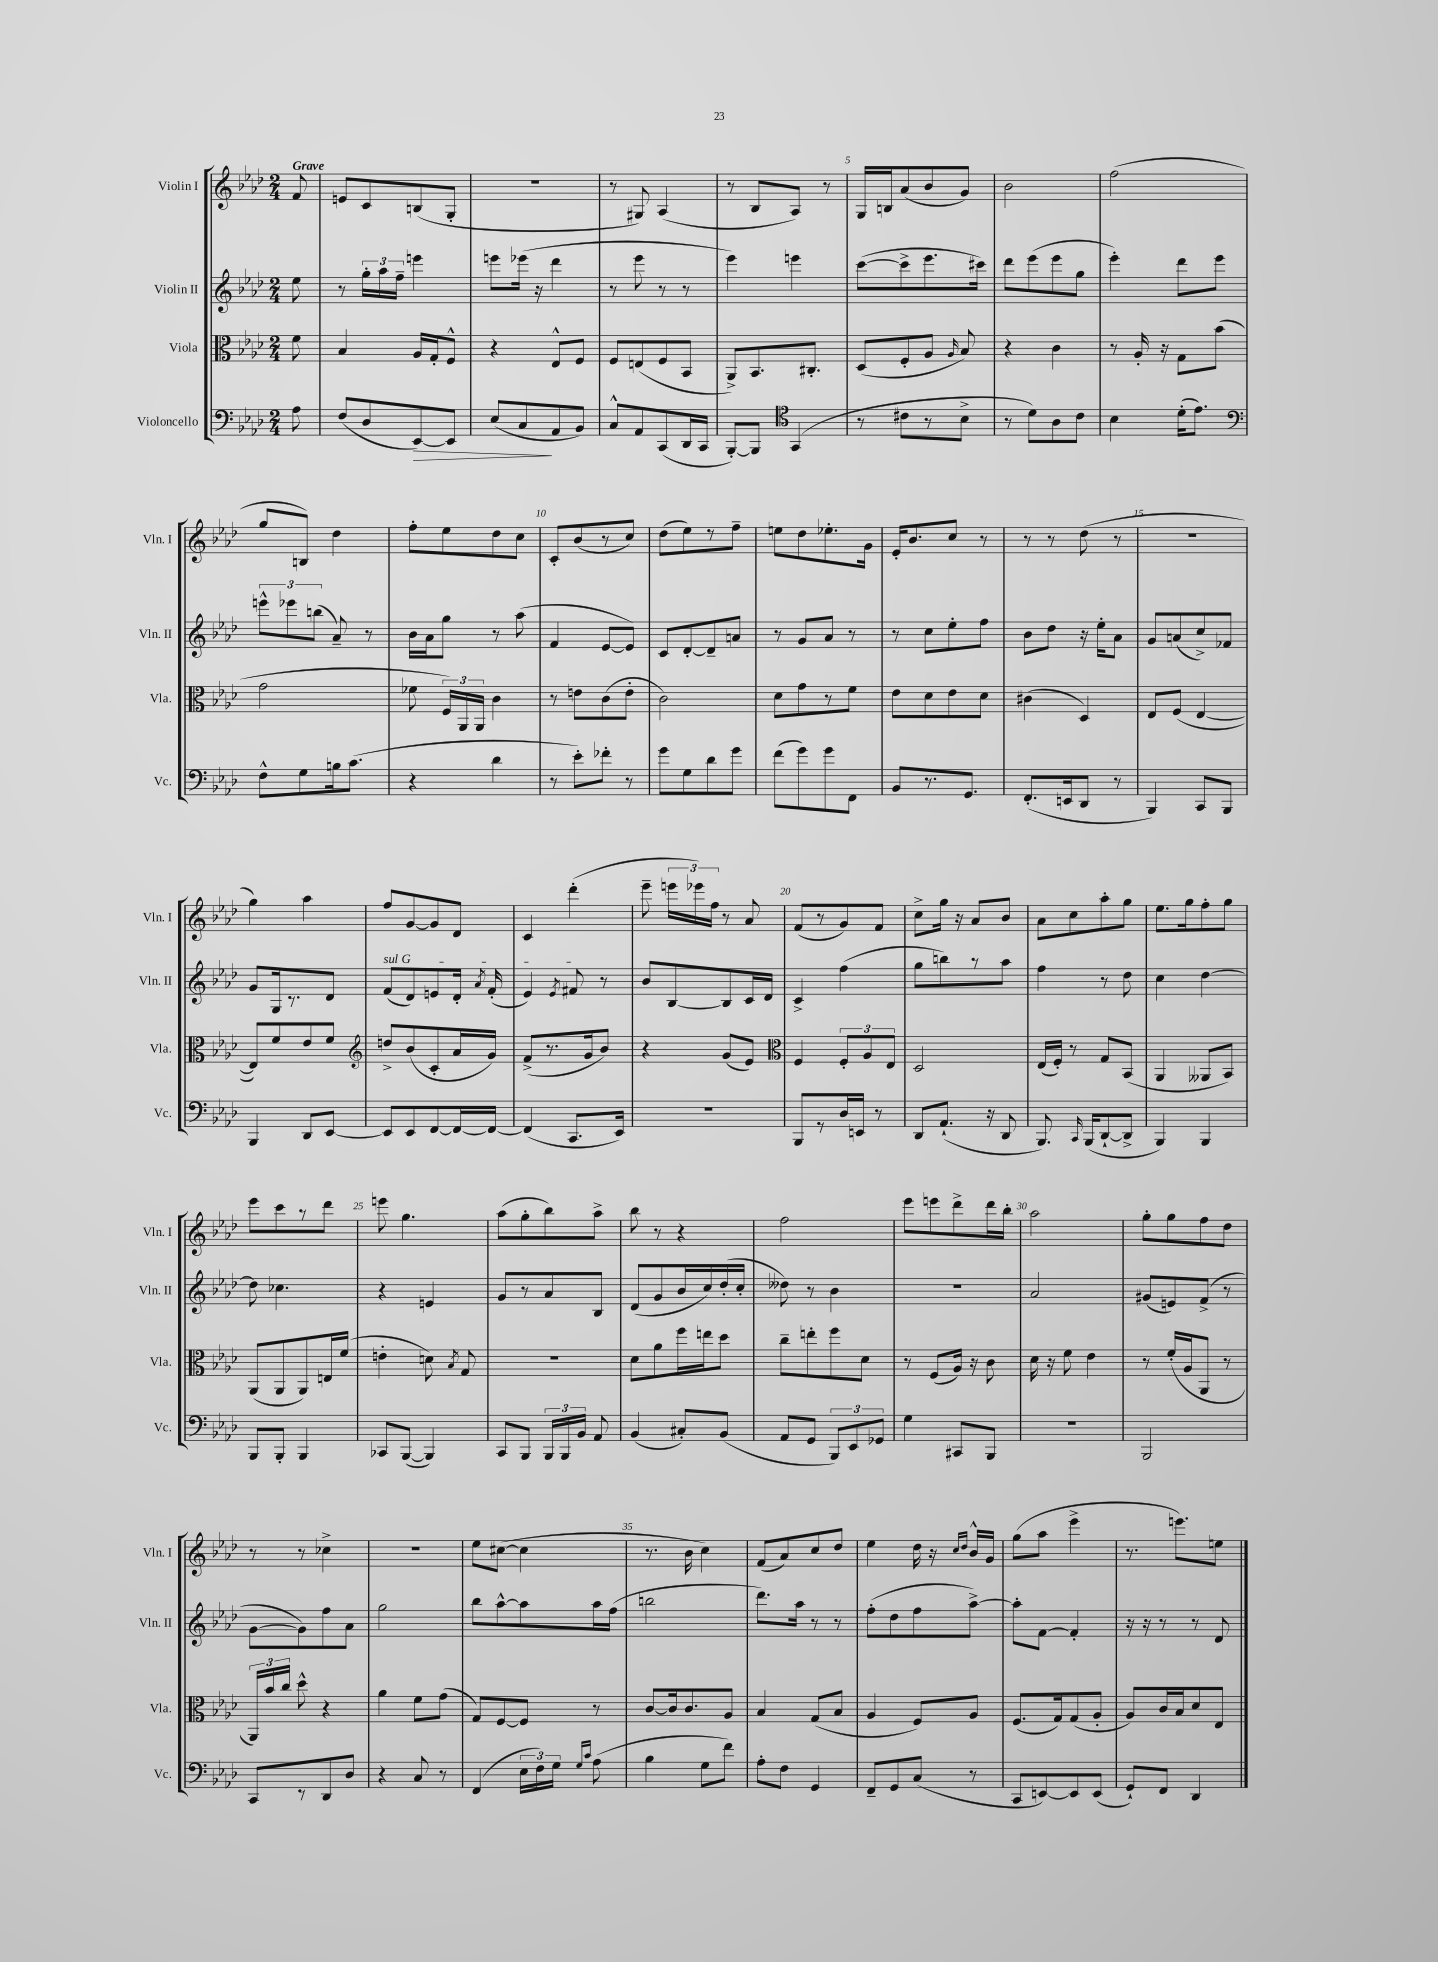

**kern	**kern	**kern	**kern
*staff4	*staff3	*staff2	*staff1
*clefF4	*clefC3	*clefG2	*clefG2
*k[b-e-a-d-]	*k[b-e-a-d-]	*k[b-e-a-d-]	*k[b-e-a-d-]
*M2/4	*M2/4	*M2/4	*M2/4
8A-	8f	8ee-	8f
=	=	=	=
(8F	4B-	8r	8e
8D-	.	24gg'	8c
.	.	24aa-	.
.	.	24ff~	.
[8EE-)	16A-	4eee	(8B
.	16G'	.	.
8EE-]	8F^^	.	8G'
=	=	=	=
(8E-	4r	8eee	2r
8C	.	(16eee-	.
.	.	16r	.
8AA-	8E-^^	4ddd-	.
8BB-)	8F	.	.
=	=	=	=
8C^^	8F	8r	8r
8AA-	(8E	8eee-	8G#)
(8CC	8F	8r	(4A-
16DD-	8BB-	8r	.
16CC	.	.	.
=	=	=	=
[8BBB-')	8AA-^)	4eee-)	8r
8BBB-]	8.BB-	.	8B-
*clefC4	*	*	*
(4GG	.	4eee	8A-)
.	8.C#'	.	.
.	.	.	8r
=	=	=	=
8r	(8D-	([8ccc	16G
.	.	.	16B
8c#	8F'	8ccc^]	(8a-
8r	8A-	8.eee-	8b-
.	16qqA-	.	.
8B-^	8B-)	.	8g)
.	.	16ccc#)	.
=	=	=	=
8r	4r	8ddd-	2b-
8d-)	.	(8eee-	.
8A-	4c	8eee-	.
8c	.	8gg	.
=	=	=	=
4B-	8r	4eee-')	(2ff
.	16A-'	.	.
.	16r	.	.
(16d-'	8G	8ddd-	.
8.e-)	.	.	.
.	(8b-	8eee-	.
=	=	=	=
*clefF4	*	*	*
8F^^	2g	12eee^^	8gg
.	.	12eee-	.
8G	.	.	8B)
.	.	(12bb	.
16B	.	8a-~)	4dd-
(8.c	.	.	.
.	.	8r	.
=	=	=	=
4r	8f-	16b-	8ff'
.	.	16a-	.
.	24F)	8gg	8ee-
.	24AA-	.	.
.	24AA-	.	.
4d-	4c	8r	8dd-
.	.	(8aa-	8cc
=	=	=	=
8r	8r	4f	8c'
8e-')	8e	.	(8b-
8f-'	(8c	[8e-	8r
8r	8e'	8e-])	8cc)
=	=	=	=
8g	2c)	8c	(8dd-
8G	.	[8d-'	8ee-)
8d-	.	8d-~]	8r
8g	.	8a	8ff~
=	=	=	=
(8f	8d-	8r	8ee
8g)	8g	8g	8dd-
8g	8r	8a-	8.ee-'
8FF	8f	8r	.
.	.	.	16g
=	=	=	=
8BB-	8e-	8r	16e-'
.	.	.	8.b-
8.r	8d-	8cc	.
.	8e-	8ee-'	8cc
8.GG	.	.	.
.	8d-	8ff	8r
=	=	=	=
(8.FF'	(4c#	8b-	8r
.	.	8dd-	8r
16EE	.	.	.
8DD-	4D-)	16r	(8dd-
.	.	16ee-'	.
8r	.	8a-	8r
=	=	=	=
4BBB-)	8E-	8g	2r
.	(8F	(8a	.
8CC	[4E-	8cc^)	.
8BBB-	.	8f-	.
=	=	=	=
4BBB-	8E-])	8g	4gg)
.	8f	16G	.
.	.	8.r	.
8DD-	8e-	.	4aa-
[8EE-	8f	8d-	.
=	=	=	=
*	*clefG2	*	*
8EE-]	8dd^	(8f	8ff
8EE-	(8b-	8d-)	[8g
[8FF	8c'	8e	8g]
16FF_	16a-	16d-'	8d-
.	.	8qa-	.
16FF_	16g)	(16f'	.
=	=	=	=
(4FF]	(8f^	4e-)	4c
.	8.r	.	.
.	.	8qe-	.
8.CC	.	8f#	(4ddd-'
.	16g	.	.
.	8b-)	8r	.
16EE-)	.	.	.
=	=	=	=
2r	4r	8b-	8eee-~
.	.	[8B-	24eee
.	.	.	24eee-)
.	.	.	24ff
.	(8g	8B-]	8r
.	8e-)	16c	8a-
.	.	16d-	.
=	=	=	=
*	*clefC3	*	*
8BBB-	4F	4c^	(8f
8r	.	.	8r
16D-	12F'	(4ff	8g)
16EE	.	.	.
.	12A-	.	.
8r	.	.	8f
.	12E-	.	.
=	=	=	=
8DD-	2D-	8gg	8cc^
(8.AA-`	.	8bb)	16gg
.	.	.	16r
.	.	8r	8a-
16r	.	.	.
8DD-	.	8aa-	8b-
=	=	=	=
8.BBB-)	(16E-	4ff	8a-
.	16F')	.	.
.	8r	.	8cc
16qqCC	.	.	.
(16BBB-	.	.	.
[8DD-`	8G	8r	8aa-'
8DD-^]	(8BB-	8dd-	8gg
=	=	=	=
4BBB-)	4AA-	4cc	8.ee-
.	.	.	16gg
4BBB-	8AA--	[4dd-	8ff'
.	8BB-)	.	8gg
=	=	=	=
8BBB-	(8AA-	8dd-]	8eee-
8BBB-'	8AA-	4.cc-	8ccc
4BBB-	8AA-)	.	8r
.	16E	.	8ddd-
.	(16f	.	.
=	=	=	=
8CC-	4e'	4r	8eee
([8BBB-	.	.	4.gg
4BBB-])	8d)	4e	.
.	8qB-	.	.
.	8G	.	.
=	=	=	=
8CC	2r	8g	(8aa-
8BBB-	.	8r	8gg'
24BBB-	.	8a-	8bb-)
24BBB-	.	.	.
24BB-	.	.	.
8AA-	.	8B-	8aa-^
=	=	=	=
(4BB-	8d-	(8d-	8bb-
.	8a-	8g	8r
8C#')	16ff	16b-	4r
.	16ee	16cc)	.
(8BB-	8dd-	(16dd-'	.
.	.	16cc'	.
=	=	=	=
8AA-	8cc~	8dd--)	2ff
8GG	8ee'	8r	.
12BBB-)	8ff	4b-	.
12EE-	.	.	.
.	8d-	.	.
12GG-	.	.	.
=	=	=	=
4G	8r	2r	8eee-
.	(8F	.	8eee
8CC#	16A-)	.	8ddd-^
.	16r	.	.
8BBB-	8c	.	16ddd-
.	.	.	16bb-'
=	=	=	=
2r	16d-	2a-	2aa-
.	16r	.	.
.	8f	.	.
.	4e-	.	.
=	=	=	=
2BBB-	8r	(8g#	8gg'
.	(16f'	8e)	8gg
.	16A-	.	.
.	8AA-	(8f^	8ff
.	8r	8r	8dd-
=	=	=	=
8CC	24AA-)	[8g	8r
.	24b-	.	.
.	24cc	.	.
8r	8dd-^^	8g])	8r
8DD-	4r	8ff	4cc-^
8D-	.	8a-	.
=	=	=	=
4r	4a-	2gg	2r
8C	8f	.	.
8r	(8g	.	.
=	=	=	=
(4FF	8G)	8bb-	8ee-
.	[8F	[8aa-^^	([8cc#
24E-	8F]	8aa-]	4cc#]
24F)	.	.	.
24G	.	.	.
16qqG	.	.	.
16qqc	.	.	.
(8A-	8r	16aa-	.
.	.	(16ff	.
=	=	=	=
4B-	[8c	2bb	8.r
.	16c]	.	.
.	8.c	.	16b-
8G	.	.	4cc)
8f)	8A-	.	.
=	=	=	=
8A-'	4B-	8.ddd-)	(8f
8F	.	.	8a-)
.	.	16aa-	.
4GG	(8G	8r	8cc
.	8B-	8r	8dd-
=	=	=	=
8FF~	4A-	(8ff'	4ee-
8GG	.	8dd-	.
(8C	8F)	8ff	16dd-
.	.	.	16r
.	.	.	16qqcc
.	.	.	16qqdd-
8r	8A-	[8aa-^)	16b-^^
.	.	.	16g
=	=	=	=
8CC	(8.F	8aa-']	(8gg
[8EE)	.	[8f	8aa-
.	16G)	.	.
8EE]	(8G	4f']	4eee-^
(8EE	8A-'	.	.
=	=	=	=
8GG`)	8A-)	16r	8.r
.	.	16r	.
8FF	16c	8r	.
.	16B-	.	8.eee)
4DD-	8d-	8r	.
.	8E-	8d-	8ee
==	==	==	==
*-	*-	*-	*-
